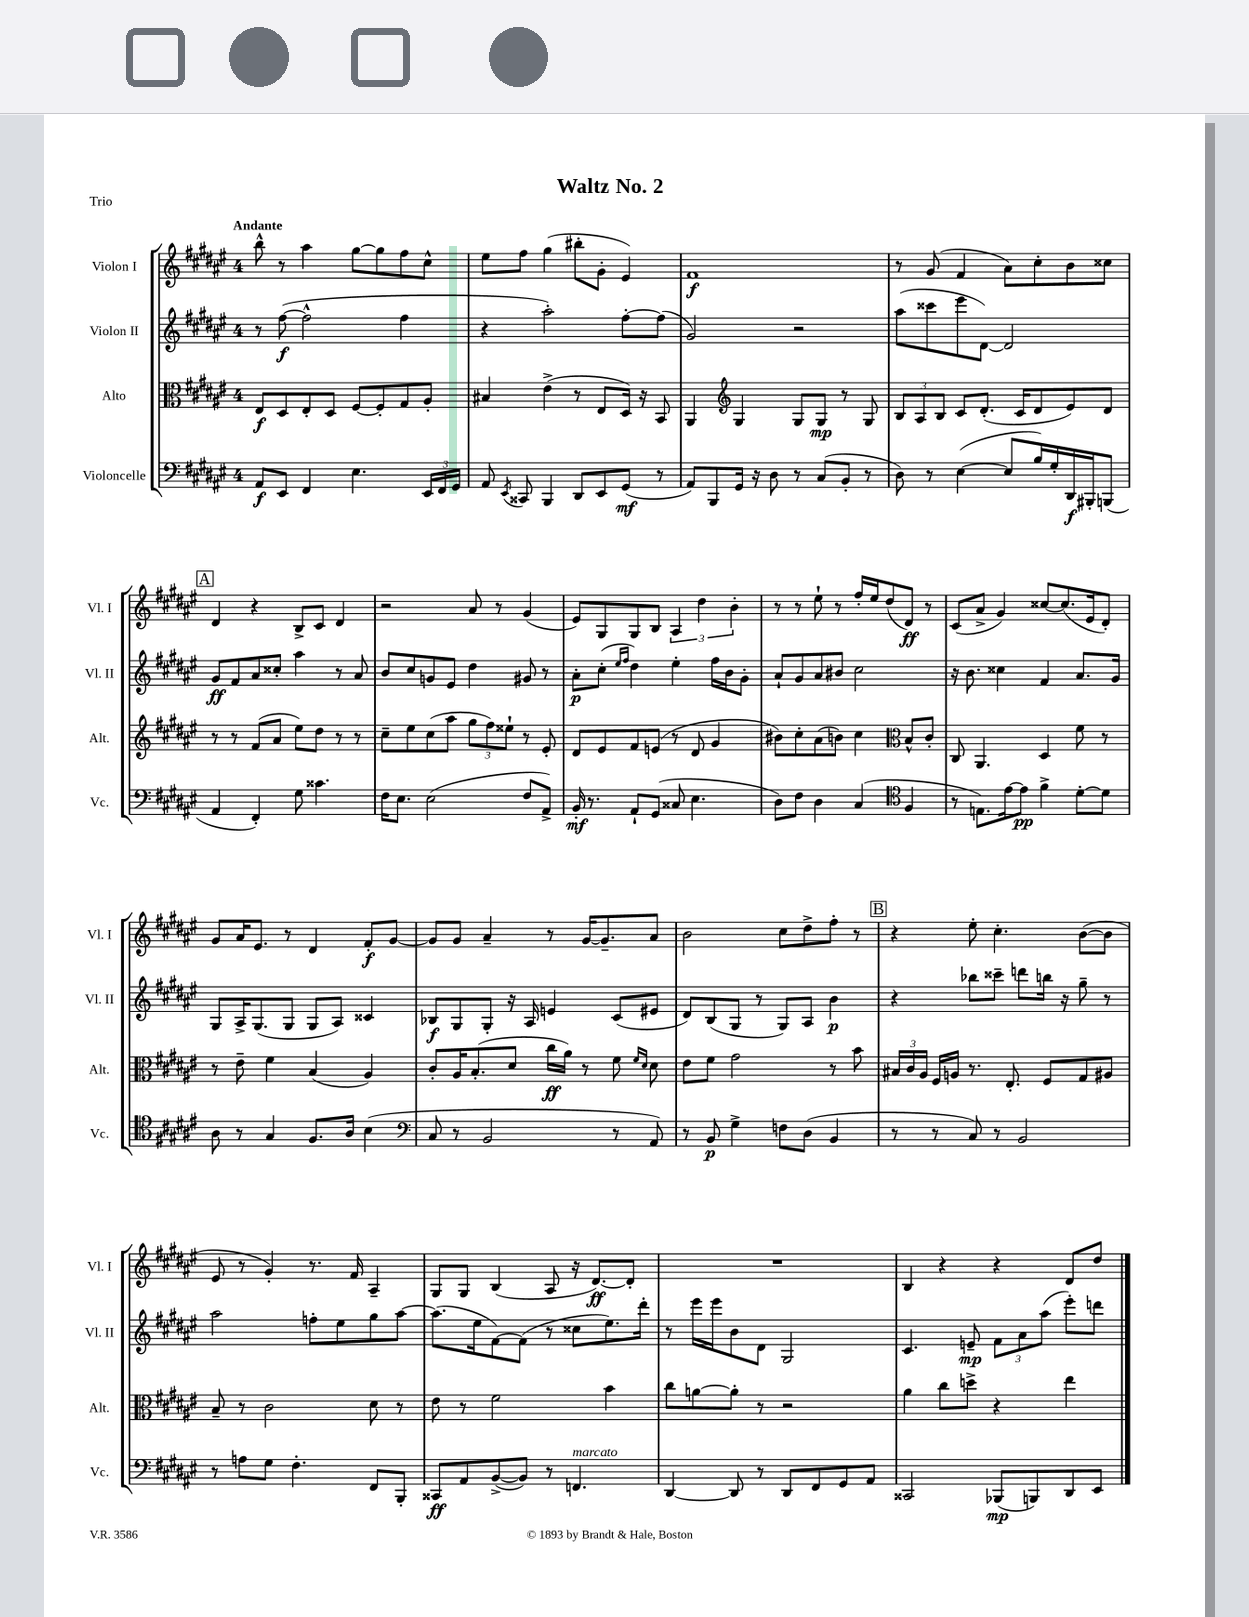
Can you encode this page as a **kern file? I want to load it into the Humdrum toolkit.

**kern	**kern	**kern	**kern
*staff4	*staff3	*staff2	*staff1
*clefF4	*clefC3	*clefG2	*clefG2
*k[f#c#g#d#a#e#]	*k[f#c#g#d#a#e#]	*k[f#c#g#d#a#e#]	*k[f#c#g#d#a#e#]
*M4/4	*M4/4	*M4/4	*M4/4
8AA#	8E#	8r	8bb^^
8EE#	8D#	([8ff#	8r
4FF#	8E#'	2ff#^^]	4aa#
.	8D#	.	.
4.E#	[8F#	.	[8gg#
.	8F#']	.	8gg#]
.	8G#	4ff#	8ff#
24EE#	8A#'	.	8cc#^^
24FF#	.	.	.
24GG#	.	.	.
=	=	=	=
8AA#	4B#	4r	8ee#
8qEE#	.	.	.
8CC##	.	.	8ff#
4BBB	(4e#^	2aa#')	(4gg#
8DD#	8r	.	8bb#'
8EE#	8E#	.	8g#'
(8GG#	16D#)	[8ff#'	4e#)
.	16r	.	.
8r	8BB	(8ff#]	.
=	=	=	=
8AA#)	4AA#	2g#)	1f#
8BBB	.	.	.
*	*clefG2	*	*
16GG#	4G#	.	.
16r	.	.	.
8D#	.	.	.
8r	8G#	2r	.
(8C#	8G#	.	.
8BB'	8r	.	.
8r	8G#	.	.
=	=	=	=
8D#)	12B	(8aa#	8r
.	12A#	.	.
8r	.	8ccc##	(8g#
.	12B	.	.
([4E#	8c#	8eee#	4f#
.	(8.d#'	[8d#)	.
8E#]	.	2d#]	8a#)
.	16c#	.	.
16B)	8d#	.	8cc#'
16G#'	.	.	.
16DD#	8e#)	.	8b
16BBB#'	.	.	.
(8BBB	8d#	.	8cc##
=	=	=	=
4AA#	8r	8g#	4d#
.	8r	8f#	.
4FF#')	(8f#	8a#	4r
.	8a#	8cc##'	.
8G#	8ee#)	4aa#	8B^
4.c##	8dd#	.	8c#
.	8r	8r	4d#
.	8r	8a#	.
=	=	=	=
16F#	8cc#~	8b	2r
8.E#	.	.	.
.	8ee#	8cc#	.
(2E#	(8cc#	8g	.
.	8aa#	8e#	.
.	12gg#	4dd#	8a#
.	12ff#)	.	.
.	.	.	8r
.	12ee##`	.	.
8F#	8r	8g#	(4g#
8AA#^)	8e#'	8r	.
=	=	=	=
16BB'	8d#	8a#'	8e#)
8.r	.	.	.
.	8e#	(8cc#'	8G#
.	.	16qqee#	.
.	.	16qqff#	.
8AA#`	8f#	4dd#)	8G#
(8GG#	(8e	.	8B
8C##	8r	4ee#'	6A#
4.E#	8d#	.	.
.	.	.	6dd#
.	4g#	16ff#	.
.	.	16b	.
.	.	.	6b'
.	.	8g#'	.
=	=	=	=
8D#)	8b#)	8a#`	8r
8F#	8cc#'	8g#	8r
4D#	(8a#	8a#	8ee#`
.	8b)	8b#	8r
(4C#	4cc#	2cc#	16ff#'
.	.	.	16ee#
.	.	.	(8dd#
*clefC4	*clefC3	*	*
4F#	8B^^	.	8d#)
.	8c#'	.	8r
=	=	=	=
8r	8C#	16r	(8c#
.	.	8.b	.
8.E)	4.AA#	.	8a#^
.	.	4cc##	4g#)
[16e#	.	.	.
8e#]	.	.	.
4f#^	4D#	4f#	[8cc##
.	.	.	(8.cc##]
[8d#'	8f#	8.a#	.
.	.	.	16e#
8d#]	8r	.	8d#')
.	.	16g#	.
=	=	=	=
8A#	8r	8G#	8g#
8r	8e#~	16A#^	16a#
.	.	(8.G#	8.e#
4G#	4f#	.	.
.	.	8G#	8r
8.F#	(4B	8G#	4d#
.	.	8A#)	.
16A#	.	.	.
(4B	4A#)	4c##	8f#'
.	.	.	[8g#
=	=	=	=
*clefF4	*	*	*
8C#	8c#'	8B-	8g#]
8r	16A#	8G#	8g#
.	(8.B'	.	.
2BB	.	8G#'	4a#~
.	8d#	16r	.
.	.	16A#	.
.	16cc#	4e	8r
.	16a#)	.	.
.	8r	.	[16g#
.	.	.	8.g#~]
8r	8f#	(8c#	.
.	16qqf#	.	.
.	16qqd#	.	.
8AA#)	8d#	8e#	8a#
=	=	=	=
8r	8e#	8d#)	2b
8BB	8f#	(8B	.
4G#^	2g#	8G#	.
.	.	8r	.
8F	.	8G#)	8cc#
(8D#	.	8A#	8dd#^
4BB	8r	4b	8ff#'
.	8b	.	8r
=	=	=	=
8r	24B#	4r	4r
.	24c#	.	.
.	24A#	.	.
8r	16F#	.	.
.	16A	.	.
8C#)	8.r	8bb-	8ee#'
8r	.	8ccc##~	4.cc#'
.	8.E#'	.	.
2BB	.	8ddd	.
.	8F#	16bb	.
.	.	16r	.
.	8G#	8gg#~	([8b
.	8A#	8r	8b]
=	=	=	=
8r	8B~	2aa#	8e#
8A	8r	.	8r
8G#	2c#	.	4g#')
4.F#'	.	.	.
.	.	8ff'	8.r
.	.	8ee#	.
.	.	.	16f#
8FF#	8d#	8gg#	4A#~
8BBB'	8r	[8aa#	.
=	=	=	=
8CC##	8e#	(8.aa#]	8G#
8AA#	8r	.	8G#
.	.	16ee#	.
([8BB^	2f#	[8f#)	(4B
8BB])	.	(8f#]	.
8r	.	8r	8A#
4.FF	.	8cc##	16r
.	.	.	[8.d#)
.	4b	8.ee#)	.
.	.	.	8d#']
.	.	16ddd#'	.
=	=	=	=
[4DD#	8cc#	8r	1r
.	[8a	16eee#	.
.	.	16eee#	.
8DD#]	8a']	8b	.
8r	8r	8d#	.
8DD#	2r	2G#	.
8FF#	.	.	.
8GG#	.	.	.
8AA#	.	.	.
=	=	=	=
2CC##	4a#	4.c#	4B
.	8cc#	.	4r
.	8dd^	8e~	.
(8BBB-	4r	12f#	4r
.	.	12a#	.
8BBB)	.	.	.
.	.	(12aa#	.
8DD#	4ee#	8eee#')	8d#
8EE#	.	8ddd	8dd#
==	==	==	==
*-	*-	*-	*-
